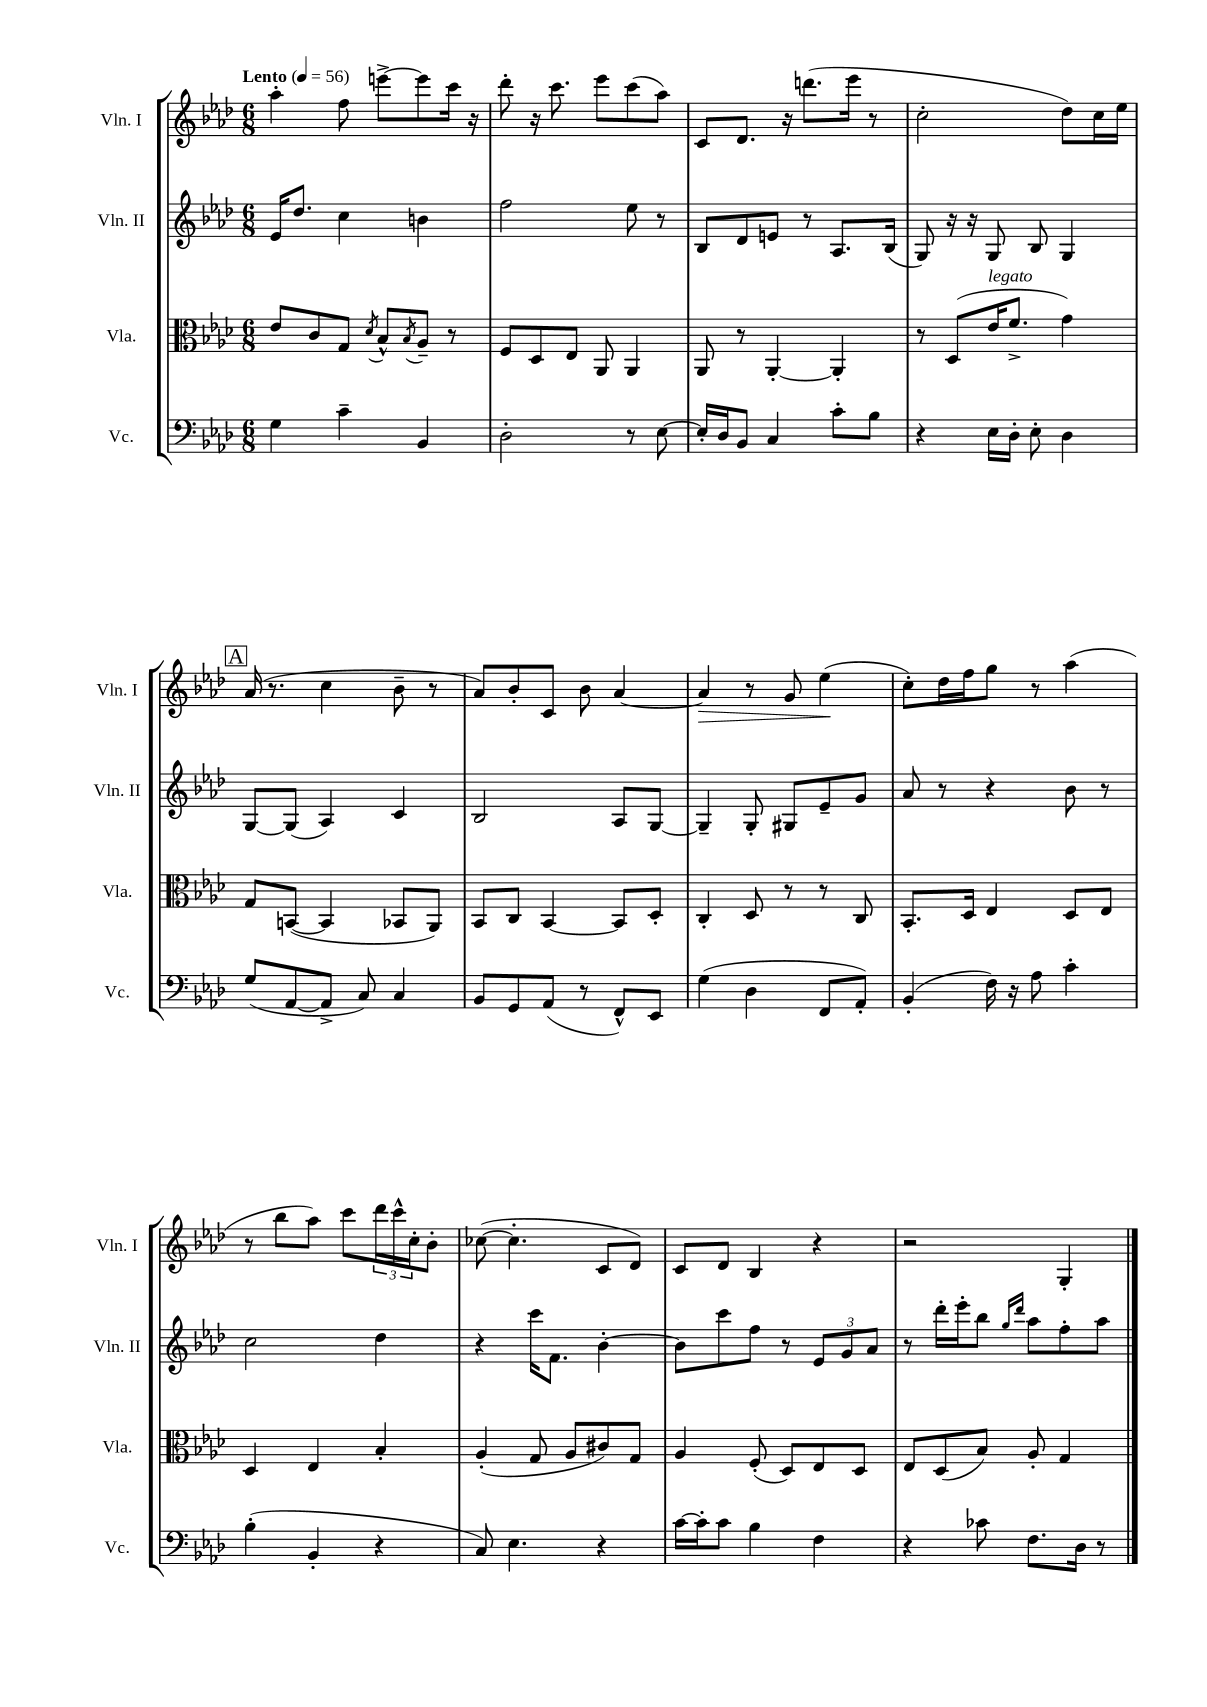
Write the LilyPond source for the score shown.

<<
\new StaffGroup <<
\new Staff = "s0" \with { instrumentName = "Vln. I" shortInstrumentName = "Vln. I" } {
    \clef treble \key aes \major \numericTimeSignature \time 6/8 \tempo "Lento" 4 = 56
    aes''4-. f''8 e'''8~-> e'''8 c'''16 r16 |
    des'''8-. r16 c'''8. ees'''8 c'''8( aes''8) |
    c'8 des'8. r16 d'''8.( ees'''16 r8 |
    c''2-. des''8) c''16 ees''16 |
    \mark \markup { \box "A" } aes'16( r8. c''4 bes'8-- r8 |
    aes'8) bes'8-. c'8 bes'8 aes'4~ |
    aes'4\> r8 g'8 ees''4\!( |
    c''8-.) des''16 f''16 g''8 r8 aes''4( |
    r8 bes''8 aes''8) c'''8 \tuplet 3/2 { des'''16 c'''16-^ c''16-. } bes'8-. |
    ces''8~( ces''4.-. c'8 des'8) |
    c'8 des'8 bes4 r4 |
    r2 g4-. \bar "|." |
}
\new Staff = "s1" \with { instrumentName = "Vln. II" shortInstrumentName = "Vln. II" } {
    \clef treble \key aes \major \numericTimeSignature \time 6/8
    ees'16 des''8. c''4 b'4 |
    f''2 ees''8 r8 |
    bes8 des'8 e'8 r8 aes8. bes16( |
    g8) r16 r16 g8 bes8 g4 |
    \mark \markup { \box "A" } g8~ g8( aes4) c'4 |
    bes2 aes8 g8~ |
    g4-- g8-. gis8 ees'8-- g'8 |
    aes'8 r8 r4 bes'8 r8 |
    c''2 des''4 |
    r4 c'''16 f'8. bes'4~-. |
    bes'8 c'''8 f''8 r8 \tuplet 3/2 { ees'8 g'8 aes'8 } |
    r8 des'''16-. ees'''16-. bes''8 \grace { g''16 des'''16 } aes''8 f''8-. aes''8 \bar "|." |
}
\new Staff = "s2" \with { instrumentName = "Vla." shortInstrumentName = "Vla." } {
    \clef alto \key aes \major \numericTimeSignature \time 6/8
    ees'8 c'8 g8 \acciaccatura { des'8 } bes8-^ \acciaccatura { bes8 } aes8-- r8 |
    f8 des8 ees8 aes,8 aes,4 |
    aes,8 r8 aes,4~-. aes,4-. |
    r8 des8( ees'16^\markup { \italic "legato" } f'8.-> g'4) |
    \mark \markup { \box "A" } g8 b,8~( b,4 bes,8 aes,8) |
    bes,8 c8 bes,4~ bes,8 des8-. |
    c4-. des8 r8 r8 c8 |
    bes,8.-. des16 ees4 des8 ees8 |
    des4 ees4 bes4-. |
    aes4-.( g8 aes8 cis'8) g8 |
    aes4 f8-.( des8) ees8 des8 |
    ees8 des8( bes8) aes8-. g4 \bar "|." |
}
\new Staff = "s3" \with { instrumentName = "Vc." shortInstrumentName = "Vc." } {
    \clef bass \key aes \major \numericTimeSignature \time 6/8
    g4 c'4-- bes,4 |
    des2-. r8 ees8~ |
    ees16-. des16 bes,8 c4 c'8-. bes8 |
    r4 ees16 des16-. ees8-. des4 |
    \mark \markup { \box "A" } g8( aes,8~ aes,8-> c8) c4 |
    bes,8 g,8 aes,8( r8 f,8-^) ees,8 |
    g4( des4 f,8 aes,8-.) |
    bes,4-.( f16) r16 aes8 c'4-. |
    bes4-.( bes,4-. r4 |
    c8) ees4. r4 |
    c'16~ c'16-. c'8 bes4 f4 |
    r4 ces'8 f8. des16 r8 \bar "|." |
}
>>
>>
\layout { \context { \Score \remove "Bar_number_engraver" } }
